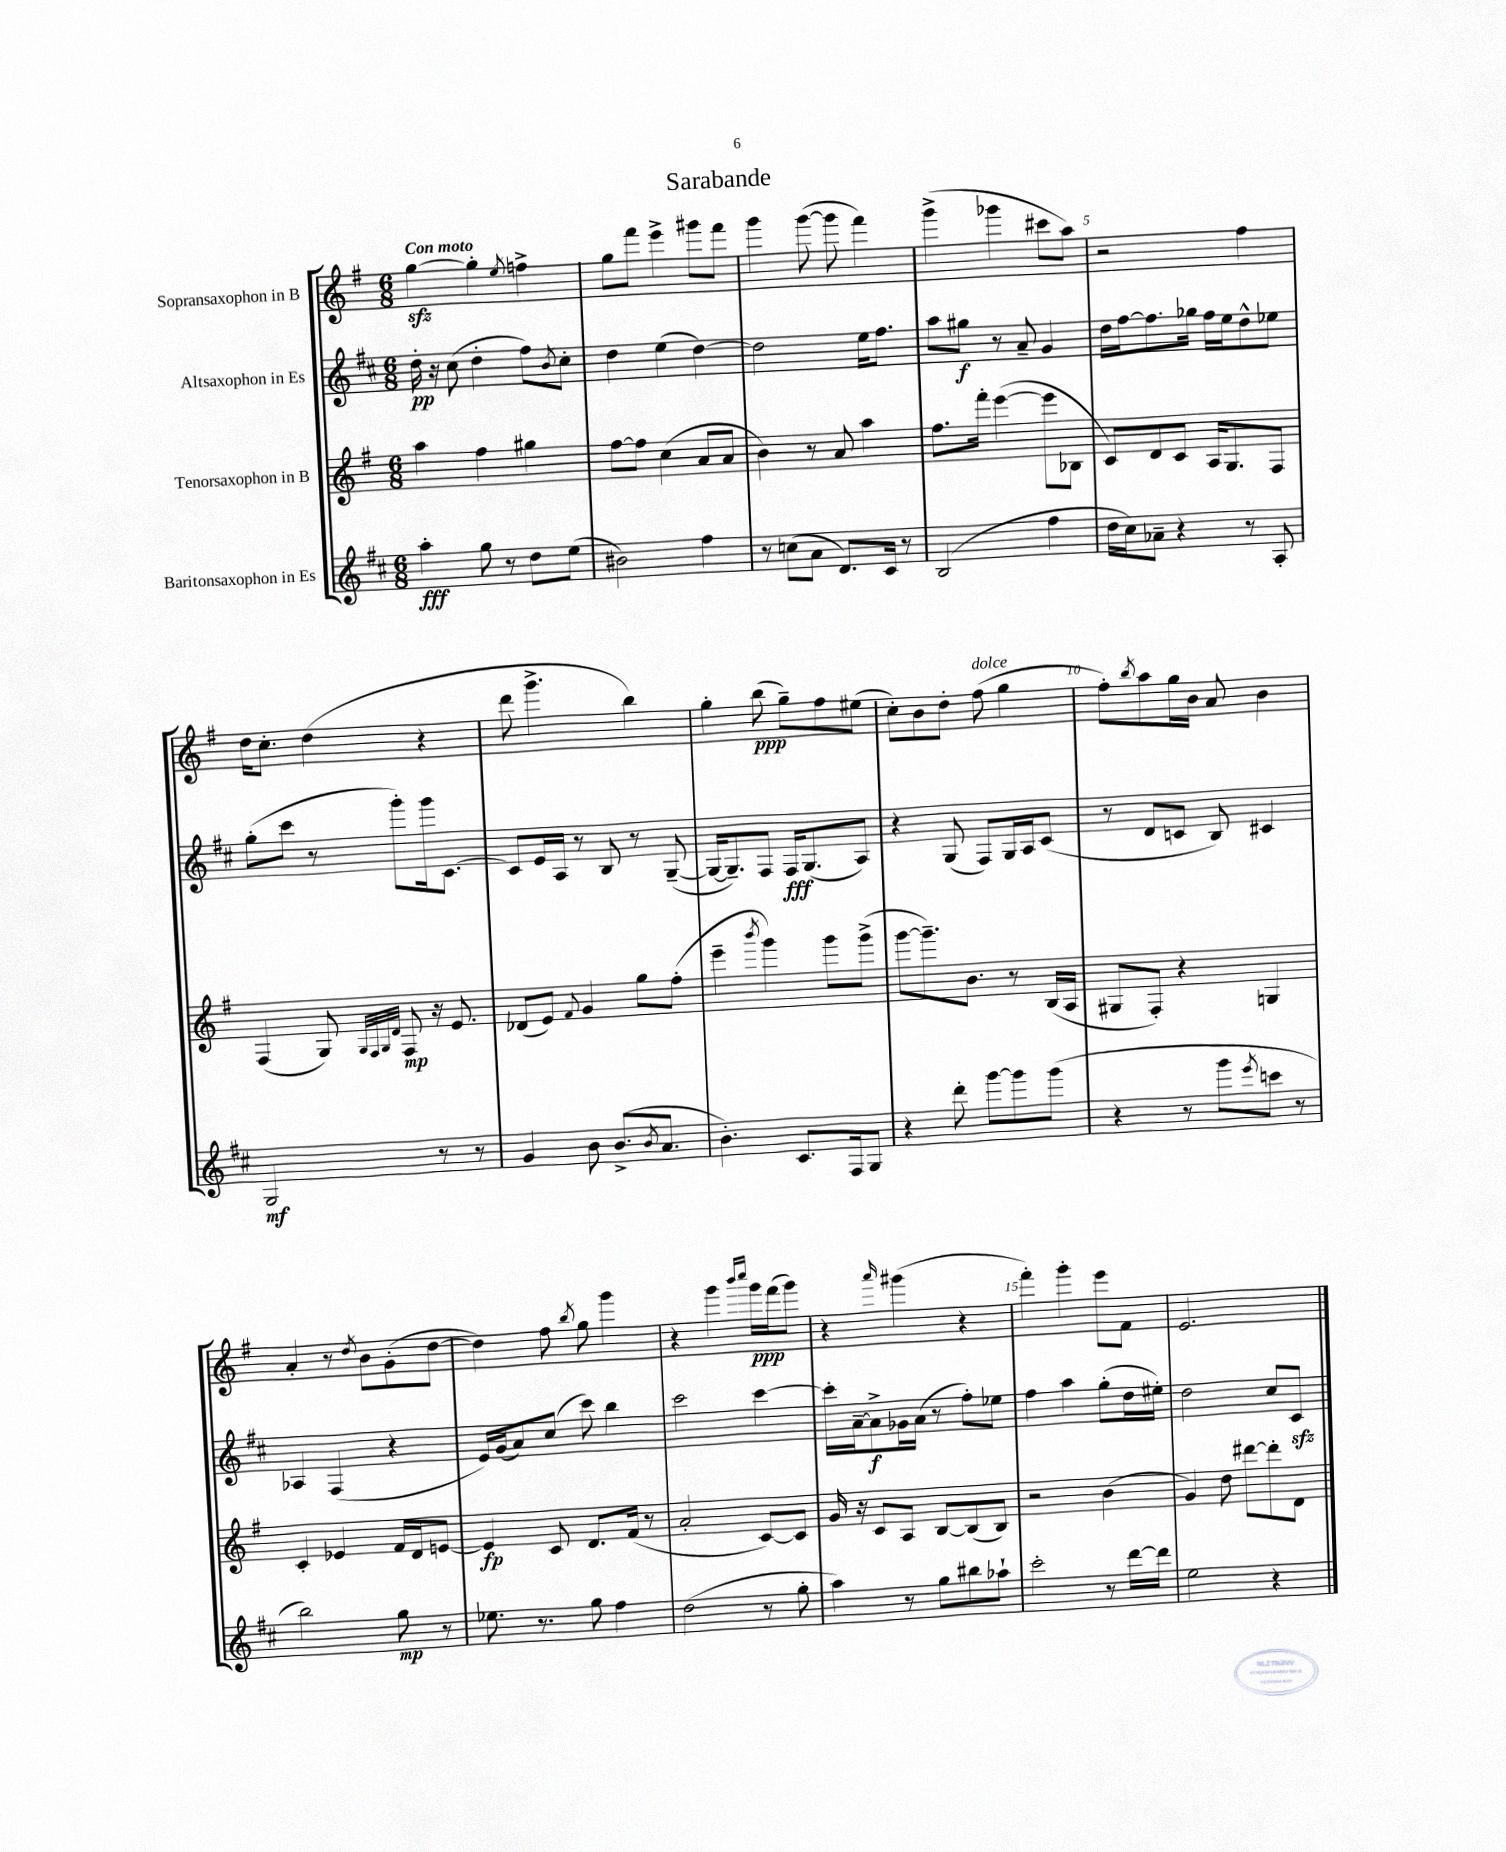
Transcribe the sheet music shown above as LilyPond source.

\header { title = "Sarabande" }
<<
\new StaffGroup <<
\new Staff = "s0" \with { instrumentName = "Sopransaxophon in B" } {
    \clef treble \key g \major \numericTimeSignature \time 6/8 \tempo "Con moto"
    g''4~\sfz g''4-. \acciaccatura { e''8 } f''4-> |
    g''8 fis'''8 e'''4-> gis'''8 fis'''8 |
    g'''4 g'''8~( g'''8 fis'''4) |
    g'''4->( ges'''4 cis'''8 a''8) |
    r2 fis''4 |
    d''16 c''8.-. d''4( r4 |
    d'''8 g'''4.-> b''4) |
    g''4-. b''8\ppp( g''8--) fis''8 eis''8( |
    c''8-.) b'8 d''8-. fis''8^\markup { \italic "dolce" }( g''4 |
    fis''8-.) \acciaccatura { b''8 } a''8 g''16 b'16 a'8 b'4 |
    a'4-. r8 \acciaccatura { d''8 } b'8 g'8-.( d''8~ |
    d''4) fis''8 \acciaccatura { b''8 } g''8 g'''4 |
    r4 g'''4 \grace { b'''16 c''''16 } g'''16\ppp fis'''16( g'''8) |
    r4 \grace { a'''16 } gis'''4( r4 |
    fis'''4-.) g'''4-. e'''8 fis'8 |
    e'2. \bar "|." |
}
\new Staff = "s1" \with { instrumentName = "Altsaxophon in Es" } {
    \clef treble \key d \major \numericTimeSignature \time 6/8
    d''16-.\pp r16 cis''8( d''4-. fis''8) \acciaccatura { b'8 } cis''8-. |
    d''4 e''4( d''4~) |
    d''2 e''16 fis''8. |
    a''8 gis''8\f r8 a'8-- g'4 |
    d''16 fis''16~ fis''8. ges''16 fis''16 e''16 d''8-^ ees''8 |
    g''8-.( cis'''8 r8 g'''8-.) g'''16 cis'8.~ |
    cis'8 e'16 a16 r8 b8 r8 g8~--( |
    g16~ g8.--) fis8 fis16\fff g8.( a8) |
    r4 g8( fis8) g16 a16 cis'8( |
    r8 d'8 c'8 b8) cis'4 |
    aes4 fis4( r4 |
    e'16) g'16( a'8) cis''8( cis'''8) b''4 |
    cis'''2 cis'''4~ |
    cis'''16-. a'16~-- a'8->\f ges'16 a'16( r8 fis''8-.) ees''8 |
    fis''4 a''4 g''8-.( d''16 eis''16-.) |
    d''2 cis''8 cis'8\sfz \bar "|." |
}
\new Staff = "s2" \with { instrumentName = "Tenorsaxophon in B" } {
    \clef treble \key g \major \numericTimeSignature \time 6/8
    a''4 fis''4 gis''4 |
    fis''8~ fis''8 c''4( a'8 a'8 |
    b'4) r8 a'8 a''4 |
    fis''8. fis'''16-. e'''4~( e'''8 bes8 |
    c'8) d'8 c'8 a16 g8. fis8 |
    fis4( g8) \grace { g32 fis32 g32 d'32 } fis8\mp r16 e'8. |
    des'8( e'8) \appoggiatura { fis'8 } g'4 g''8 fis''8-.( |
    e'''4-- \acciaccatura { b'''8 } g'''4) g'''8 g'''8->( |
    g'''8~ g'''8.--) b'8. r8 b16( a16 |
    gis8 fis8-.) r4 g4 |
    c'4-. ees'4 fis'16 d'16 e'8~ |
    e'4\fp c'8 d'8. fis'16( r8 |
    a'2-. c'8~) c'8 |
    g'16 r16 c'8 a8 b8~ b8( b8) |
    r2 b'4( |
    g'4) d''8 dis'''8~ dis'''8-. d'8 \bar "|." |
}
\new Staff = "s3" \with { instrumentName = "Baritonsaxophon in Es" } {
    \clef treble \key d \major \numericTimeSignature \time 6/8
    a''4-.\fff g''8 r8 d''8 e''8( |
    bis'2) fis''4 |
    r8 c''8( a'8 d'8.) cis'16 r8 |
    b2( fis''4 |
    d''16 cis''16) aes'8-- r4 r8 a8-. |
    g2\mf r8 r8 |
    g'4 b'8 b'8.->( \acciaccatura { b'8 } a'8. |
    b'4.-.) cis'8. fis16 g8 |
    r4 d'''8-. g'''8~ g'''8 g'''8( |
    r4 r8 g'''8 \acciaccatura { e'''8 } c'''8 r8 |
    b''2) g''8\mp r8 |
    ees''8. r8. g''8 fis''4 |
    d''2( r8 g''8-. |
    a''4) r8 g''8 bis''8 aes''8-! |
    cis'''2-. r8 d'''16~ d'''16 |
    e''2 r4 \bar "|." |
}
>>
>>
\layout { \context { \Score \override BarNumber.break-visibility = ##(#f #t #t) barNumberVisibility = #(every-nth-bar-number-visible 5) } }
